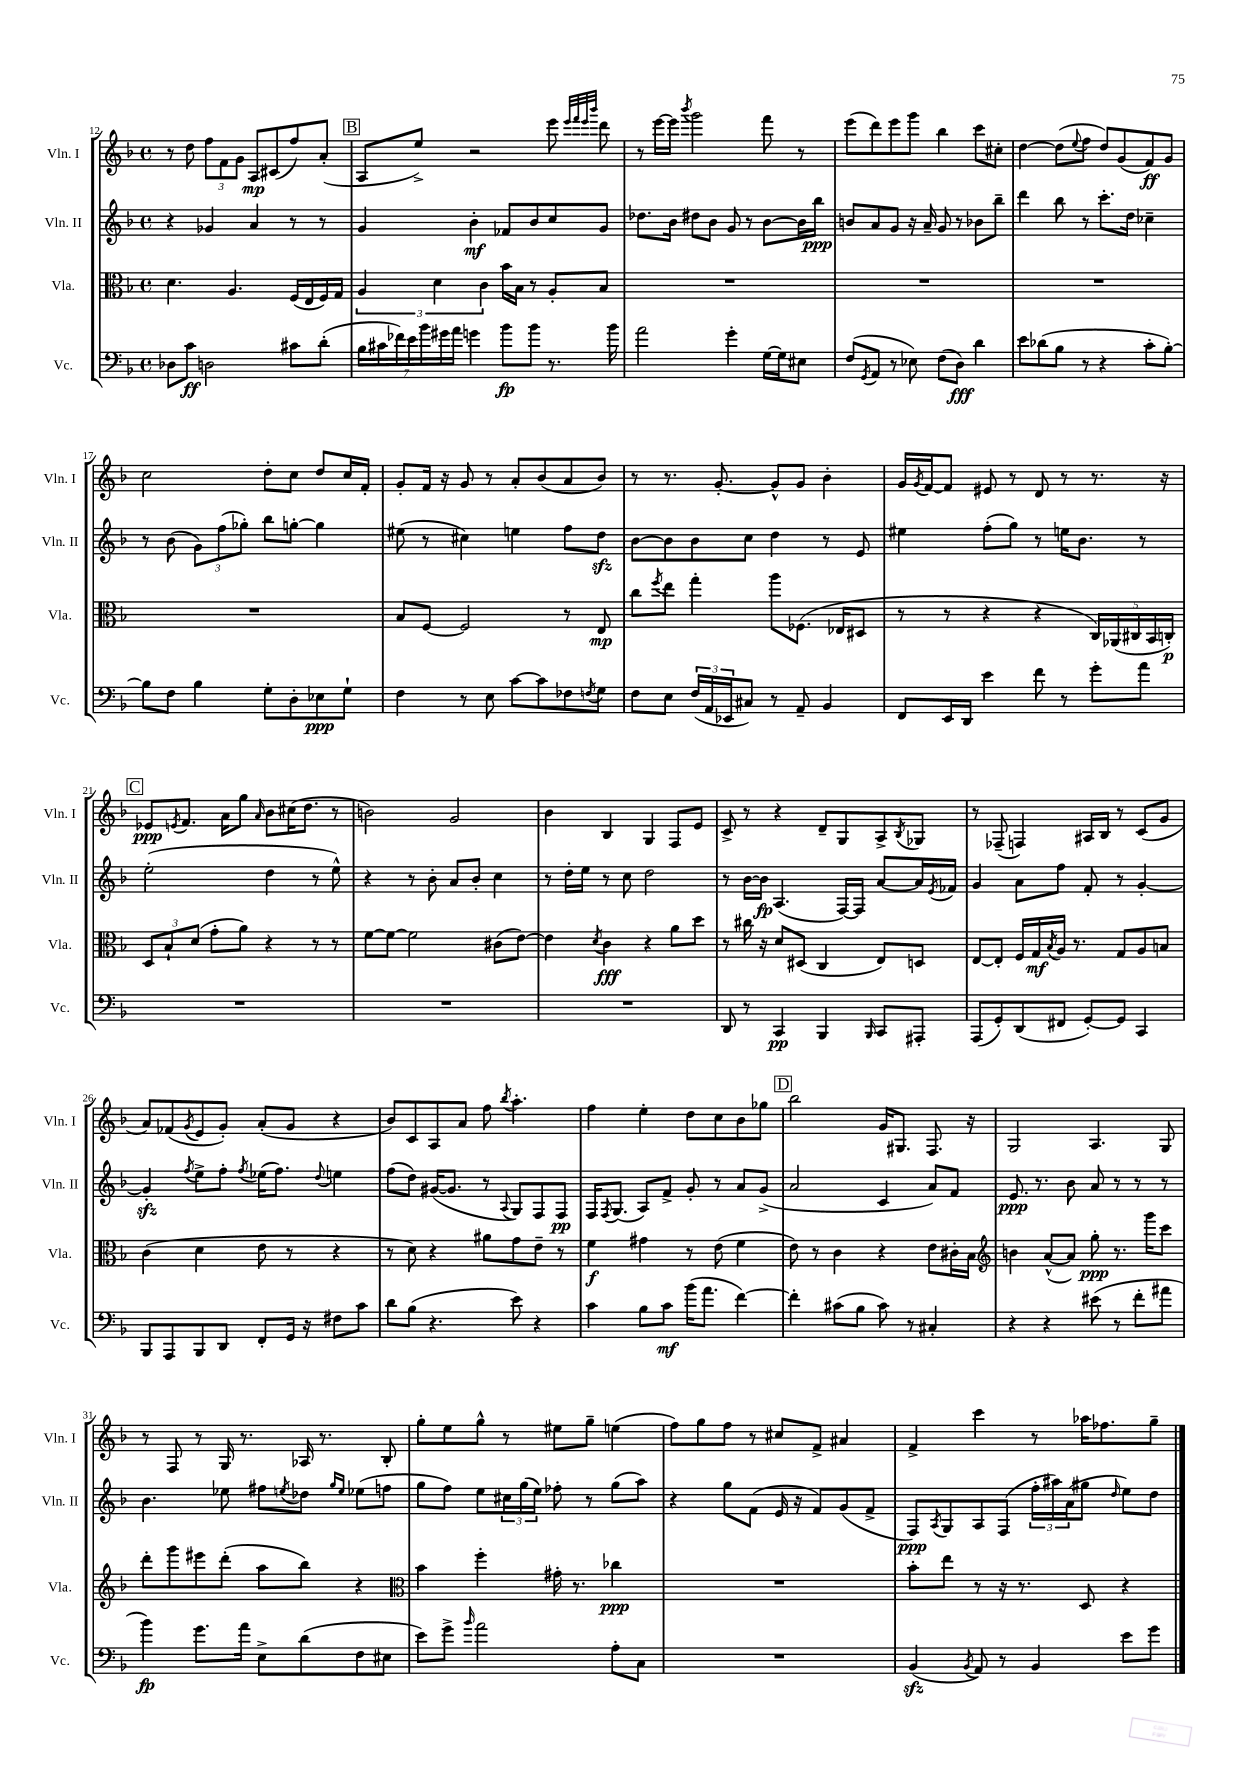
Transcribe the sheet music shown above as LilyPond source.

<<
\new StaffGroup <<
\new Staff = "s0" \with { instrumentName = "Vln. I" shortInstrumentName = "Vln. I" } {
    \clef treble \key f \major \defaultTimeSignature \time 4/4
    r8 d''8 \tuplet 3/2 { f''8 f'8 g'8 } a8\mp cis'8( f''8) a'8-.( |
    \mark \markup { \box "B" } a8 e''8->) r2 e'''8 \grace { e'''32 f'''32 e'''32 bes'''32 } d'''8 |
    r8 e'''16~ e'''16 \acciaccatura { bes'''8 } g'''2 f'''8 r8 |
    e'''8( d'''8) e'''8 g'''8 bes''4 c'''8 cis''8-. |
    d''4~ d''8( \appoggiatura { e''8 } f''8 d''8) g'8( f'8\ff) g'8 |
    c''2 d''8-. c''8 d''8 c''16 f'16-. |
    g'8-. f'16 r16 g'8 r8 a'8-. bes'8( a'8 bes'8) |
    r8 r8. g'8.~-. g'8-^ g'8 bes'4-. |
    g'16 \acciaccatura { g'8 } f'16~ f'8 eis'8 r8 d'8 r8 r8. r16 |
    \mark \markup { \box "C" } ees'8\ppp \acciaccatura { e'8 } f'8. a'16 g''8 \grace { a'16 } bes'8 cis''16( d''8. r8 |
    b'2) g'2 |
    bes'4 bes4 g4 f8 e'8 |
    c'8-> r8 r4 d'8-- g8 a8-> \acciaccatura { bes8 } ges8 |
    r8 fes8--( f4) ais16 bes16 r8 c'8( g'8 |
    a'8) fes'8( \acciaccatura { g'8 } e'8 g'8-.) a'8-.( g'8 r4 |
    bes'8) c'8 a8 a'8 f''8 \acciaccatura { bes''8 } a''4.-. |
    f''4 e''4-. d''8 c''8 bes'8 ges''8 |
    \mark \markup { \box "D" } bes''2 g'16 gis8. f8. r16 |
    g2 a4. g8 |
    r8 f8 r8 g16 r8. aes16 r8. bes8-. |
    g''8-. e''8 g''8-^ r8 eis''8 g''8-- e''4( |
    f''8) g''8 f''8 r8 cis''8 f'8-> ais'4 |
    f'4-> c'''4 r8 aes''16 fes''8. g''8-- \bar "|." |
}
\new Staff = "s1" \with { instrumentName = "Vln. II" shortInstrumentName = "Vln. II" } {
    \clef treble \key f \major \defaultTimeSignature \time 4/4
    r4 ges'4 a'4 r8 r8 |
    \mark \markup { \box "B" } g'4 bes'4-.\mf fes'8 bes'8 c''8 g'8 |
    des''8. bes'16 dis''8 bes'8 g'8 r8 bes'8~ bes'16 bes''16\ppp |
    b'8 a'8 g'8 r16 a'16-- g'8 r8 bes'8 bes''8-- |
    d'''4 bes''8 r8 c'''8.-. d''16 ces''4-- |
    r8 bes'8( \tuplet 3/2 { g'8) f''8( ges''8-.) } bes''8 g''8~-. g''4 |
    eis''8( r8 cis''4) e''4 f''8 d''8\sfz |
    bes'8~ bes'8 bes'8 c''8 d''4 r8 e'8 |
    eis''4 f''8-.( g''8) r8 e''16 bes'8. r8 |
    \mark \markup { \box "C" } e''2-.( d''4 r8 e''8-^) |
    r4 r8 bes'8-. a'8 bes'8-. c''4 |
    r8 d''16-. e''16 r8 c''8 d''2 |
    r8 bes'16~ bes'16\fp a4.( f16~) f16 a'8~ a'16 \acciaccatura { e'8 } fes'16 |
    g'4 a'8 f''8 f'8-. r8 g'4~-. |
    g'4-.\sfz \acciaccatura { f''8 } e''8-> f''8-. \acciaccatura { f''8 } ees''16( f''8.) \appoggiatura { d''8 } e''4 |
    f''8( d''8) gis'16~( gis'8. r8 \appoggiatura { a8 } g8) f8 f8\pp |
    f16 \acciaccatura { f8 } g8.( a8) f'8-> g'8-. r8 a'8 g'8->( |
    \mark \markup { \box "D" } a'2 c'4 a'8) f'8 |
    e'8.\ppp r8. bes'8 a'8 r8 r8 r8 |
    bes'4. ees''8 fis''8 \acciaccatura { e''8 } des''8 \grace { g''16 e''16 } ees''8( f''8 |
    g''8 f''8) e''8 \tuplet 3/2 { cis''16 g''16( e''16) } fes''8-. r8 g''8( a''8) |
    r4 g''8 f'8( e'16 r16 f'8) g'8( f'8-> |
    f8\ppp) \acciaccatura { a8 } g8 a8 f8( \tuplet 3/2 { f''16-. ais''16) a'16( } gis''8 \grace { d''16 } e''8) d''8 \bar "|." |
}
\new Staff = "s2" \with { instrumentName = "Vla." shortInstrumentName = "Vla." } {
    \clef alto \key f \major \defaultTimeSignature \time 4/4
    d'4. a4. f16( e16 f16) g16 |
    \mark \markup { \box "B" } \tuplet 3/2 { a4 d'4 c'4 } bes'16 bes16 r8 a8-. bes8 |
    R1 |
    R1 |
    R1 |
    R1 |
    bes8 f8~ f2 r8 e8\mp |
    c''8 \acciaccatura { f''8 } e''8 g''4-. a''8 fes8.( ees16 dis8 |
    r8 r8 r4 r4 \tuplet 5/4 { c16) aes,16( cis16 bes,16 c16-.\p) } |
    \mark \markup { \box "C" } \tuplet 3/2 { d8 bes8-! d'8( } g'8-. a'8) r4 r8 r8 |
    f'8~ f'8~ f'2 cis'8( e'8~) |
    e'4 \acciaccatura { d'8 } c'4\fff r4 a'8 d''8 |
    r8 cis''16 r16 d'8 dis8( c4 e8) d8 |
    e8~ e8-. f16 g16\mf \acciaccatura { bes8 } a16 r8. g8 a8 b8 |
    c'4( d'4 e'8 r8 r4 |
    r8 d'8) r4 ais'8 g'8 e'8-- r8 |
    f'4\f gis'4 r8 e'8( f'4 |
    \mark \markup { \box "D" } e'8) r8 c'4 r4 e'8 cis'16-. bes16 |
    \clef treble b'4 a'8~-^( a'8) g''8-.\ppp r8. g'''16 c'''8 |
    d'''8-. g'''8 eis'''8 d'''8-.( a''8 bes''8) r4 |
    \clef alto bes'4 f''4-. gis'16-. r8. ces''4\ppp |
    R1 |
    bes'8-. e''8 r8 r16 r8. d8 r4 \bar "|." |
}
\new Staff = "s3" \with { instrumentName = "Vc." shortInstrumentName = "Vc." } {
    \clef bass \key f \major \defaultTimeSignature \time 4/4
    des8 c'8\ff d2 cis'8 d'8-.( |
    \mark \markup { \box "B" } \tuplet 7/4 { bes16 cis'16 fes'16) e'16 bes'16 gis'16 a'16 } g'4 bes'8\fp bes'8 r8. bes'16 |
    a'2 g'4-. g16~ g16 eis8 |
    f8( \acciaccatura { g,8 } a,8 r8 ees8) f8( d8\fff) d'4 |
    e'8 des'8( bes8 r8 r4 c'8-. bes8~-.) |
    bes8 f8 bes4 g8-. d8-. ees8\ppp g8-! |
    f4 r8 e8 c'8~ c'8 fes8 \acciaccatura { f8 } g8 |
    f8 e8 \tuplet 3/2 { f16( a,16 ees,16 } cis8) r8 a,8-- bes,4 |
    f,8 e,16 d,16 e'4 f'8 r8 g'8-. a'8 |
    \mark \markup { \box "C" } R1 |
    R1 |
    R1 |
    d,8 r8 c,4\pp bes,,4 \grace { bes,,16 } c,8 ais,,8-. |
    a,,8( g,8-.) d,8( fis,8 g,8~-.) g,8 c,4 |
    bes,,8 a,,8 bes,,8 d,8 f,8-. g,16 r16 fis8 c'8 |
    d'8 bes8( r4. e'8) r4 |
    c'4 bes8 c'8\mf bes'16( a'8. f'4~) |
    \mark \markup { \box "D" } f'4-. cis'8( bes8 cis'8) r8 cis4-. |
    r4 r4 eis'8( r8 f'8-. ais'8 |
    bes'4\fp) g'8. a'16 e8-> d'8( f8 eis8 |
    e'8) g'8-> \grace { bes'16 } a'2 a8-. c8 |
    R1 |
    bes,4\sfz( \acciaccatura { bes,8 } a,8) r8 bes,4 e'8 g'8 \bar "|." |
}
>>
>>
\layout { \context { \Score currentBarNumber = #12 } }
